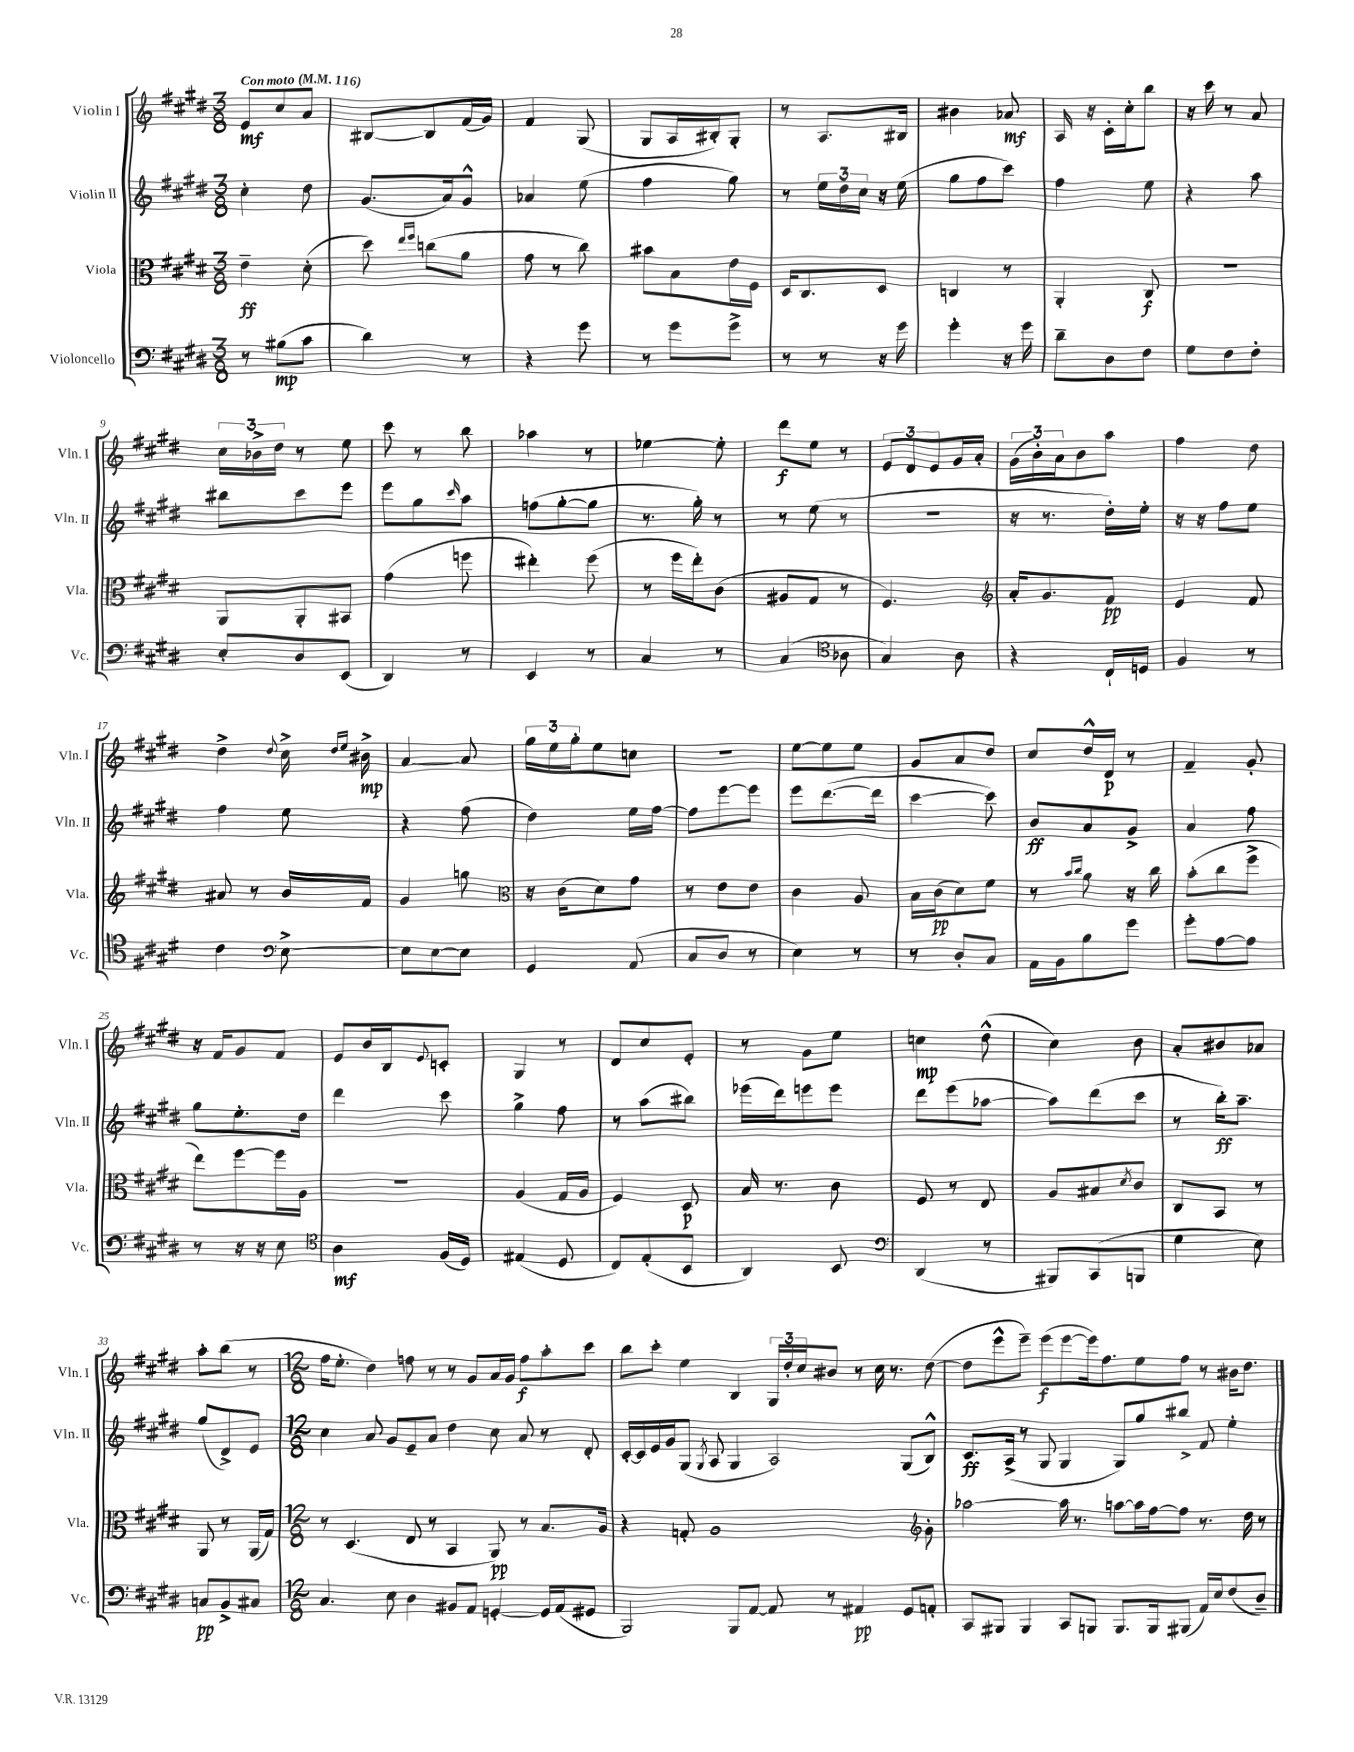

**kern	**dynam	**kern	**dynam	**kern	**dynam	**kern	**dynam
*part4	*part4	*part3	*part3	*part2	*part2	*part1	*part1
*staff4	*staff4	*staff3	*staff3	*staff2	*staff2	*staff1	*staff1
*I"Violoncello	*	*I"Viola	*	*I"Violin II	*	*I"Violin I	*
*I'Vc.	*	*I'Vla.	*	*I'Vln. II	*	*I'Vln. I	*
*clefF4	*	*clefC3	*	*clefG2	*	*clefG2	*
*k[f#c#g#d#]	*	*k[f#c#g#d#]	*	*k[f#c#g#d#]	*	*k[f#c#g#d#]	*
*M3/8	*	*M3/8	*	*M3/8	*	*M3/8	*
*MM116	*	*MM116	*	*MM116	*	*MM116	*
=1	=1	=1	=1	=1	=1	=1	=1
!	!	!	!	!	!	!LO:TX:a:B:t=Con moto	!
8r	.	4e~\	ff	4cc#'\	.	8e/L	mf
(8B#X\L	mp	.	.	.	.	8cc#/	.
8c#\J	.	(8d#'\	.	8dd#\	.	8a/J	.
=2	=2	=2	=2	=2	=2	=2	=2
4d#\)	.	8dd#\)	.	(8.g#/L	.	[8B#X/L	.
.	.	16qqee/LL	.	.	.	.	.
.	.	16qqff#/JJ	.	.	.	.	.
.	.	(8ccn\L	.	.	.	8B#/]	.
.	.	.	.	16a/k)	.	.	.
8r	.	8a\J	.	8g#^^/J	.	(16f#/L	.
.	.	.	.	.	.	16g#/JJ)	.
=3	=3	=3	=3	=3	=3	=3	=3
4r	.	8g#\	.	4a-X/	.	4f#/	.
.	.	8r	.	.	.	.	.
8g#\	.	8cc#\)	.	(8ee\	.	(8G#/	.
=4	=4	=4	=4	=4	=4	=4	=4
8r	.	8b#X\L	.	4ff#\	.	8G#/L	.
8g#\L	.	8B\	.	.	.	16A/L	.
.	.	.	.	.	.	16B#X'/J)	.
8g#^\J	.	16e\L	.	8gg#\)	.	8G#'/J	.
.	.	16F#\JJ	.	.	.	.	.
=5	=5	=5	=5	=5	=5	=5	=5
8r	.	16D#/KL	.	8r	.	8r	.
.	.	8.C#/	.	.	.	.	.
8r	.	.	.	24ee\LL	.	8.A/L	.
.	.	.	.	24dd#\	.	.	.
.	.	.	.	24cc#\JJ	.	.	.
16r	.	8D#/J	.	16r	.	.	.
16g#\	.	.	.	(16ee\	.	16B#X/Jk	.
=6	=6	=6	=6	=6	=6	=6	=6
4g#'\	.	4Cn/	.	8gg#\L	.	4b#X\	.
.	.	.	.	8ff#\	.	.	.
16r	.	8r	.	8ccc#\J)	.	8a-X/	mf
16g#\	.	.	.	.	.	.	.
=7	=7	=7	=7	=7	=7	=7	=7
8d#~\L	.	4AA'/	.	4ff#\	.	16A/	.
.	.	.	.	.	.	16r	.
8D#\	.	.	.	.	.	16c#'\LL	.
.	.	.	.	.	.	16cc#'\J	.
8F#\J	.	8C#/	f	8ee\	.	8bb\J	.
=8	=8	=8	=8	=8	=8	=8	=8
8G#\L	.	4.r	.	4r	.	16r	.
.	.	.	.	.	.	16ccc#\	.
8F#\	.	.	.	.	.	8r	.
8F#'\J	.	.	.	8aa\	.	8a/	.
!!LO:LB:g=z
=9	=9	=9	=9	=9	=9	=9	=9
8E'/L	.	8AA/L	.	8bb#X\L	.	24cc#\LL	.
.	.	.	.	.	.	24b-X^\	.
.	.	.	.	.	.	24dd#\JJ	.
8D#/	.	8AA'/	.	8ccc#\	.	8r	.
(8EE/J	.	8BB#X/J	.	8eee\J	.	8ee\	.
=10	=10	=10	=10	=10	=10	=10	=10
4DD#/)	.	(4g#\	.	8eee\L	.	8ccc#\	.
.	.	.	.	8gg#\	.	8r	.
.	.	.	.	16qqccc#/	.	.	.
8r	.	8ffn\	.	8aa\J	.	8bb\	.
=11	=11	=11	=11	=11	=11	=11	=11
4EE/	.	4ee#X'\)	.	(8ffn\L	.	4aa-X\	.
.	.	.	.	[8gg#'\	.	.	.
8r	.	(8ff#\	.	8gg#\J]	.	8r	.
=12	=12	=12	=12	=12	=12	=12	=12
4C#/	.	8r	.	8.r	.	[4ee-X\	.
.	.	16ff#\LL	.	.	.	.	.
.	.	16ee'\J)	.	16gg#'\)	.	.	.
8r	.	(8c#\J	.	8r	.	8ee-'\]	.
=13	=13	=13	=13	=13	=13	=13	=13
(4C#/	.	8A#X/L	.	8r	.	8ddd#\L	f
.	.	8G#/J	.	(8ee\	.	8ee\J	.
*clefC4	*	*	*	*	*	*	*
8A-X\	.	8r	.	8r	.	8r	.
=14	=14	=14	=14	=14	=14	=14	=14
4G#/)	.	4.F#/)	.	4.r	.	12e/L	.
.	.	.	.	.	.	12d#/	.
.	.	.	.	.	.	12e/	.
8A\	.	.	.	.	.	16g#/L	.
.	.	.	.	.	.	16a'/JJ	.
=15	=15	=15	=15	=15	=15	=15	=15
*	*	*clefG2	*	*	*	*	*
4r	.	16a'/KL	.	16r	.	(24g#\LL	.
.	.	.	.	.	.	24b'\)	.
.	.	8.g#/	.	8.r	.	.	.
.	.	.	.	.	.	24a\J	.
.	.	.	.	.	.	8b\	.
16C#`/LL	.	8f#/J	pp	16dd#'\LL)	.	8aa\J	.
16Dn/JJ	.	.	.	16ee'\JJ	.	.	.
=16	=16	=16	=16	=16	=16	=16	=16
4F#/	.	4e/	.	16r	.	4ff#\	.
.	.	.	.	16r	.	.	.
.	.	.	.	8ff#\L	.	.	.
8r	.	8f#/	.	8ee\J	.	8dd#\	.
!!LO:LB:g=z
=17	=17	=17	=17	=17	=17	=17	=17
4c#\	.	8a#X/	.	4ff#\	.	4dd#^\	.
.	.	8r	.	.	.	.	.
*clefF4	*	*	*	*	*	*	*
.	.	.	.	.	.	8qqdd#/	.
[8E^\	.	16b/LL	.	8ee\	.	16cc#^\	.
.	.	.	.	.	.	16qqdd#/LL	.
.	.	.	.	.	.	16qqee/JJ	.
.	.	16f#/JJ	.	.	.	16b#X^\	mp
=18	=18	=18	=18	=18	=18	=18	=18
8E\L]	.	4g#/	.	4r	.	[4a/	.
[8E\	.	.	.	.	.	.	.
8E\J]	.	8ggn\	.	(8ff#\	.	8a/]	.
=19	=19	=19	=19	=19	=19	=19	=19
*	*	*clefC3	*	*	*	*	*
4GG#/	.	16r	.	4dd#\)	.	24gg#\LL	.
.	.	.	.	.	.	24ee\	.
.	.	(16c#\KL	.	.	.	.	.
.	.	.	.	.	.	24gg#'\J	.
.	.	8d#\)	.	.	.	8ee\	.
(8AA/	.	8g#\J	.	16ee\LL	.	8ccn\J	.
.	.	.	.	[16ff#\JJ	.	.	.
=20	=20	=20	=20	=20	=20	=20	=20
8C#/L	.	8r	.	8ff#\L]	.	4.r	.
8D#/J	.	8e\L	.	[8eee\	.	.	.
8r	.	8e\J	.	8eee\J]	.	.	.
=21	=21	=21	=21	=21	=21	=21	=21
4E\)	.	4c#\	.	8eee\L	.	[8ee\L	.
.	.	.	.	([8.ddd#\	.	8ee\]	.
8r	.	8A/	.	.	.	8ee\J	.
.	.	.	.	16ddd#\Jk]	.	.	.
=22	=22	=22	=22	=22	=22	=22	=22
8r	.	16B\LL	.	[4ccc#\	.	8g#/L	.
.	.	(16c#\J	pp	.	.	.	.
8D#'/L	.	8d#\)	.	.	.	8a/	.
8C#/J	.	8f#\J	.	8ccc#\])	.	8dd#/J	.
=23	=23	=23	=23	=23	=23	=23	=23
16AA\LL	.	8r	.	8b/L	ff	8cc#/L	.
16BB\J	.	.	.	.	.	.	.
.	.	16qqb/LL	.	.	.	.	.
.	.	16qqcc#/JJ	.	.	.	.	.
8B\	.	8a\	.	8a/	.	16dd#^^/L	.
.	.	.	.	.	.	16d#/JJ	p
8g#\J	.	16r	.	8g#^/J	.	8r	.
.	.	16cc#\	.	.	.	.	.
=24	=24	=24	=24	=24	=24	=24	=24
8g#'\L	.	(8b'\L	.	4a/	.	4f#~/	.
[8A\	.	8cc#\	.	.	.	.	.
8A\J]	.	8ff#^\J	.	8ff#\	.	8g#'/	.
!!LO:LB:g=z
=25	=25	=25	=25	=25	=25	=25	=25
8r	.	8ee\L)	.	8gg#\L	.	16r	.
.	.	.	.	.	.	16f#/KL	.
16r	.	[8ff#\	.	8.ee'\	.	8g#/	.
16r	.	.	.	.	.	.	.
8E\	.	16ff#\L]	.	.	.	8f#/J	.
.	.	16A\JJ	.	16dd#\Jk	.	.	.
=26	=26	=26	=26	=26	=26	=26	=26
*clefC4	*	*	*	*	*	*	*
4A\	mf	4.r	.	4ddd#\	.	8e/L	.
.	.	.	.	.	.	16b/L	.
.	.	.	.	.	.	16B/J	.
.	.	.	.	.	.	8qqe/	.
(16F#/LL	.	.	.	8ccc#\	.	8cn'/J	.
16D#/JJ)	.	.	.	.	.	.	.
=27	=27	=27	=27	=27	=27	=27	=27
(4E#X/	.	(4A/	.	4gg#^\	.	4G#/	.
8D#/	.	16G#/LL	.	8ff#\	.	8r	.
.	.	16A/JJ	.	.	.	.	.
=28	=28	=28	=28	=28	=28	=28	=28
8C#/L)	.	4F#/)	.	8r	.	8d#/L	.
(8E'/	.	.	.	(8aa\L	.	8cc#/	.
8BB/J	.	8D#/	p	8bb#X\J)	.	8e'/J	.
=29	=29	=29	=29	=29	=29	=29	=29
4AA/)	.	16B/	.	(16eee-X\LL	.	8r	.
.	.	8.r	.	16ddd#\J)	.	.	.
.	.	.	.	8eeen\	.	8g#\L	.
8BB/	.	8c#\	.	8eee\J	.	8ee\J	.
=30	=30	=30	=30	=30	=30	=30	=30
*clefF4	*	*	*	*	*	*	*
(4DD#/	.	8F#/	.	8ddd#\L	.	4ccn\	mp
.	.	8r	.	(8eee\	.	.	.
8r	.	8E/	.	[8aa-X\J	.	(8dd#^^\	.
=31	=31	=31	=31	=31	=31	=31	=31
8BBB#X/L)	.	8A/L	.	8aa-\L])	.	4cc#\)	.
(8CC#/	.	8B#X/	.	(8ddd#\	.	.	.
.	.	8qd#/	.	.	.	.	.
8BBBn/J	.	8c#/J	.	8ccc#\J	.	8b\	.
=32	=32	=32	=32	=32	=32	=32	=32
4G#\	.	8C#/L	.	8r	.	8a'/L	.
.	.	8BB/J	.	16bb'\KL)	ff	8b#X/	.
.	.	.	.	8.aa~\J	.	.	.
8E\)	.	8r	.	.	.	8a-X/J	.
!!LO:LB:g=z
=33	=33	=33	=33	=33	=33	=33	=33
8Cn/L	pp	8AA/	.	(8gg#/L	.	8aa'\L	.
8BB^/	.	8r	.	8d#^/)	.	(8bb\J	.
8C#X/J	.	(16AA/LL	.	8e/J	.	8r	.
.	.	16G#/JJ)	.	.	.	.	.
=34	=34	=34	=34	=34	=34	=34	=34
*M12/8	*	*M12/8	*	*M12/8	*	*M12/8	*
4.C#/	.	8r	.	4cc#\	.	16ff#\KL	.
.	.	.	.	.	.	8.ee'\J	.
.	.	(4.D#/	.	.	.	.	.
.	.	.	.	8a/	.	4dd#\)	.
8E\	.	.	.	8g#/L	.	.	.
4D#\	.	8E/	.	8e~/	.	8ffn\	.
.	.	8r	.	8a/J	.	8r	.
8BB#X/L	.	4BB/	.	4dd#\	.	8r	.
8AA/J	.	.	.	.	.	8g#/L	.
[4GGn'/	.	8AA/)	pp	8cc#\	.	16a/L	.
.	.	.	.	.	.	16g#/JJ	.
.	.	8r	.	8a/	.	8ff\L	f
16GG/LL]	.	8.B/L	.	8r	.	8aa'\	.
(16AA/J	.	.	.	.	.	.	.
8GG#X/J	.	.	.	8d#'/	.	8ccc#\J	.
.	.	16A/Jk	.	.	.	.	.
=35	=35	=35	=35	=35	=35	=35	=35
2BBB/)	.	4r	.	[16c#'/LL	.	8bb\L	.
.	.	.	.	16c#/]	.	.	.
.	.	.	.	16e/	.	8ccc#'\J	.
.	.	.	.	16g#/J	.	.	.
.	.	8Gn'/	.	(8G#/J	.	4ee\	.
.	.	.	.	8qG#/	.	.	.
.	.	1A	.	8A/	.	.	.
8BBB/L	.	.	.	4G#/	.	4B/	.
[8AA/J	.	.	.	.	.	.	.
8AA/]	.	.	.	2A/)	.	24G#/LL	.
.	.	.	.	.	.	24dd#'/	.
.	.	.	.	.	.	24cc#/J	.
8r	.	.	.	.	.	8b#X/J	.
4AA#X/	pp	.	.	.	.	8r	.
.	.	.	.	.	.	16cc#\	.
.	.	.	.	.	.	8.r	.
8GG#/L	.	.	.	(8G#/L	.	.	.
8AAn'/J	.	8g#'\	.	8B^^/J)	.	([8dd#\	.
=36	=36	=36	=36	=36	=36	=36	=36
*	*	*clefG2	*	*	*	*	*
8CC#/L	.	[2aa-X\	.	8.c#/L	ff	8dd#\L]	.
8BBB#X/J	.	.	.	.	.	8eee^^\	.
.	.	.	.	(16A^/Jk	.	.	.
4BBB#/	.	.	.	8r	.	8eee~\J)	.
.	.	.	.	8G#/	.	(8eee\L	f
8CC#/L	.	16aa-\]	.	4G#/	.	[8eee\	.
.	.	8.r	.	.	.	.	.
8BBBn/J	.	.	.	.	.	16eee\k])	.
.	.	.	.	.	.	8.ff#\	.
8.BBB/L	.	[8aan\L	.	8G#/L)	.	.	.
.	.	16aa\L]	.	8gg#/	.	8ee\	.
16BBB/k	.	[16ff#\J	.	.	.	.	.
(8BBB#X/J	.	8ff#\J]	.	8bb#X^/J	.	8ff#\J	.
16AA/LL)	.	8.r	.	8f#/	.	8r	.
16E/J	.	.	.	.	.	.	.
(8F#/	.	.	.	4ee'\	.	16b#X\KL	.
.	.	16dd#\	.	.	.	8.dd#\J	.
8D#~/J)	.	8r	.	.	.	.	.
==	==	==	==	==	==	==	==
*-	*-	*-	*-	*-	*-	*-	*-
